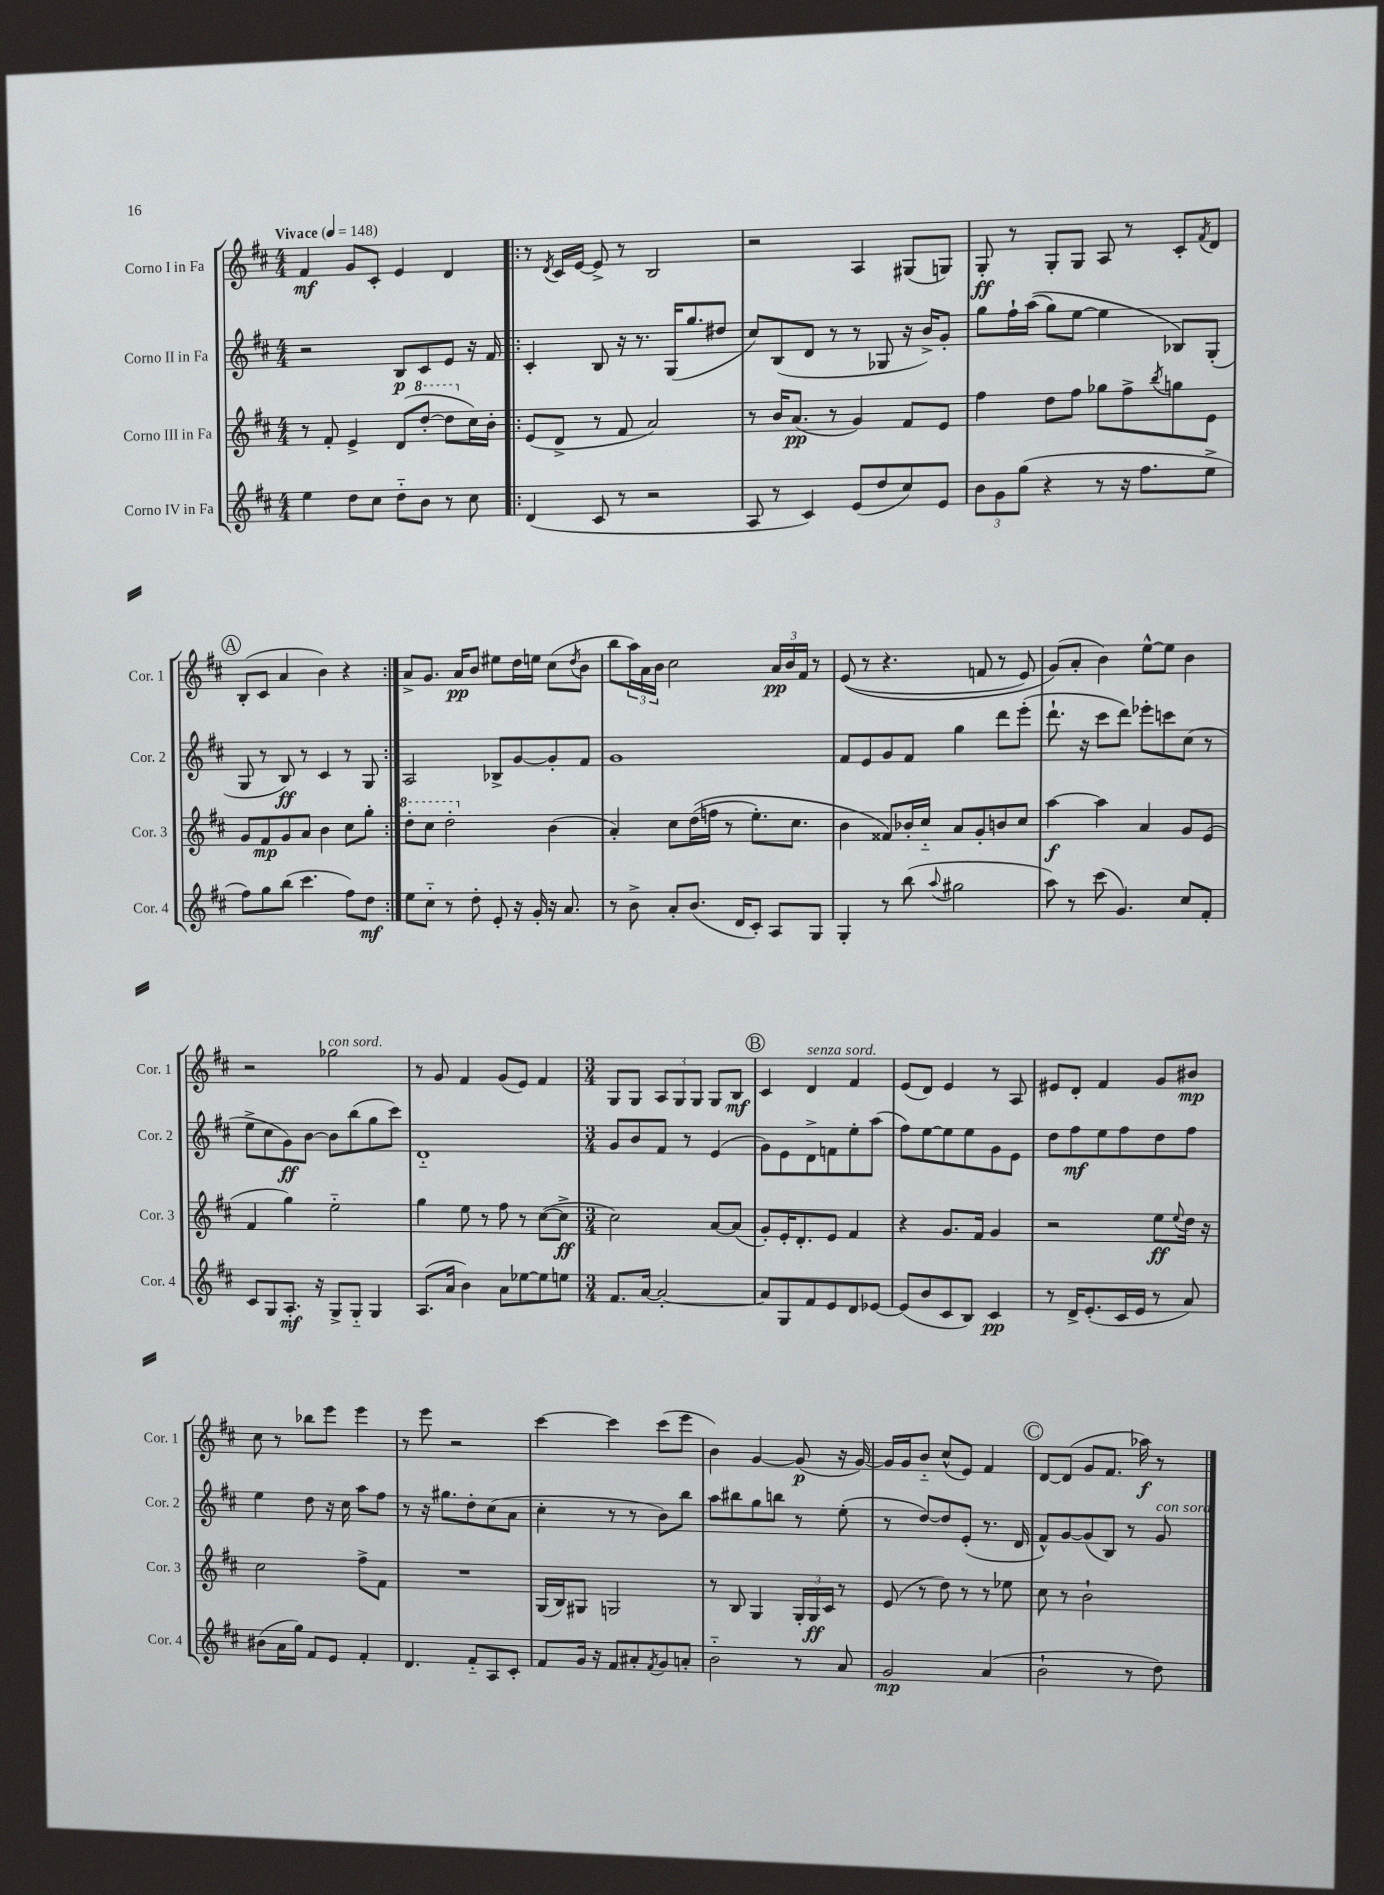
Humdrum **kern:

**kern	**kern	**kern	**kern
*staff4	*staff3	*staff2	*staff1
*clefG2	*clefG2	*clefG2	*clefG2
*k[f#c#]	*k[f#c#]	*k[f#c#]	*k[f#c#]
*M4/4	*M4/4	*M4/4	*M4/4
*MM148	*MM148	*MM148	*MM148
4ee\	8r	2r	4f#/
.	8f#'/	.	.
8dd\L	4e^/	.	8g/L
8cc#\J	.	.	8c#'/J
8dd'~\L	(8d/L	8B/L	4e/
8b\J	[8ddd'/J	8c#/	.
8r	8ddd\]L	8e/J	4d/
8cc#\	16cc#\L)	16r	.
.	16b'\JJ	16f#/	.
=!|:	=!|:	=!|:	=!|:
(4d/	(8e/L	4c#'/	8r
.	.	.	8qd/
.	8d^/J	.	16c#/LL
.	.	.	[16e/JJ
8c#/	8r	8B/	8e^/]
8r	8f#/	16r	8r
.	.	8.r	.
2r	2a/)	.	2B/
.	.	(16G/LK	.
.	.	8.gg/	.
.	.	8dd#/J	.
=	=	=	=
8A/	8r	8cc#/L)	2r
8r	16b/LK	(8B/	.
.	(8.a/J	.	.
4c#/)	.	8d/J	.
.	8r	8r	.
(8e/L	4g/)	8r	4A/
8dd/	.	8G-/	.
8cc#/)	8f#/L	16r	(8G#/L
.	.	16b^/LK)	.
8e/J	8e/J	8g'/J	8G/J)
=	=	=	=
12b\L	4ff#\	8gg\L	8G'/
12g\	.	.	.
.	.	16ff#`\L	8r
(12gg\J	.	.	.
.	.	&((16aa\JJ	.
4r	8dd\L	8gg\L)	8G'/L
.	8ff#\J	[8ee\J	8G/J
8r	8gg-\L	4ee\]	8A/
16r	8ff#^\	.	8r
8.ff#\L	.	.	.
.	8qbb/	.	.
.	8gg\	8B-/L&)	8c#'/L
.	.	.	8qf#/
8ee^\J	8e\J	(8G'/J	8d/J
=	=	=	=
8ff#\L)	8g/L	8G/	(8B'/L
8gg\	8f#/	8r	8c#/J
(8bb\J	8g/	8B/)	4a/
4.ccc#\	8a/J	8r	.
.	4b\	4c#/	4b\)
8ff#\L)	8cc#\L	8r	4r
8dd\J	8gg'\J	8G/	.
=:|!	=:|!	=:|!	=:|!
8ee\L	8ddd'\L	2A/	8a^/L
8cc#'~\J	8ccc#\J	.	8.g/J
8r	2ddd'\	.	.
.	.	.	16a/LK
8dd'\	.	.	8b/J
8e'/	.	8B-^/L	8ee#\L
16r	.	[8g/	16dd\L
16g'/	.	.	16ee\JJ
16r	(4b\	8g'/]	(8cc#\L
8.a/	.	.	.
.	.	.	8qdd/
.	.	8f#/J	8b\J
=	=	=	=
8r	4a'/)	1g	8bb\L
8b^\	.	.	24aa\L)
.	.	.	24a\
.	.	.	24b\JJ
8a'/L	8cc#\L	.	2cc#\
(8.b/J	&((16dd\L	.	.
.	16ff\JJ	.	.
.	8r	.	.
16d/LK	.	.	.
8c#'/J)	8.ee'\L)	.	.
8A/L	.	.	24a/LL
.	.	.	24b/
.	8.cc#\J	.	.
.	.	.	24f#/JJ
8G/J	.	.	8r
=	=	=	=
4G'/	4b\	8f#/L	&((8e/
.	.	8e/	8r
8r	8f##/L&)	8g/	4.r
(8bb\	16b-'/L	8f#/J	.
.	16cc#'~/JJ	.	.
8qqaa/	.	.	.
2gg#\	8a/L	4gg\	.
.	8g'/	.	8f/
.	8b/	8ddd\L	8r
.	8cc#/J	(8eee'\J	8e/)
=	=	=	=
8aa\)	[4aa\	8.ddd`\	(8g/L&)
8r	.	.	8a'/J
.	.	16r	.
(8ccc#\	4aa\]	8ccc#\L	4b\)
4.g/)	.	8ddd\J)	.
.	4a/	8eee-'\L	[8ee^^\L
.	.	8ccc\	8ee\]J
8cc#/L	8g/L	(8cc#\J	4b\
8f#'/J	(8e/J	8r	.
=	=	=	=
8c#/L	4f#/	8ee^\L	2r
8G/	.	8cc#\	.
8.A'/J	4gg\)	8g\)	.
.	.	[8b\J	.
16r	.	.	.
8G^/L	2ee'~\	8b\]L	2gg-\
8G'~/J	.	(8bb\	.
4G/	.	8gg\	.
.	.	8ccc#\J)	.
=	=	=	=
(8.A/L	4gg\	1d'~	8r
.	.	.	8g/
16a/Jk	.	.	.
4b\)	8ee\	.	4f#/
.	8r	.	.
8a\L	8ff#\	.	(8g/L
[8ee-\	8r	.	8e/J)
8ee-\]	([8cc#\L	.	4f#/
8ee\J	8cc#^\]J	.	.
=	=	=	=
*M3/4	*M3/4	*M3/4	*M3/4
8.f#/L	2cc#\)	8g/L	8G/L
.	.	8b/	8G/J
[16a/Jk	.	.	.
2a'/_	.	8f#/J	12A/L
.	.	.	12G/
.	.	8r	.
.	.	.	12G/J
.	[8a/L	(4e/	8G/L
.	(8a/]J	.	8B/J
=	=	=	=
8a/]L	8g'/L)	8g\L)	4c#/
8G/	16e'/K	8e\	.
.	8.d'/	.	.
8f#/	.	8d^\	4d/
8e/	8e/J	8f\	.
8d/	4f#/	8ee'\	4f#/
[8e-/J	.	(8aa\J	.
=	=	=	=
(8e-/]L	4r	8ff#\L)	(8e/L
8b/	.	[8ee\	8d/J)
8c#/	8.g/L	8ee\]	4e/
8B/J)	.	8ee\	.
.	16f#/Jk	.	.
4c#/	4g/	8g\	8r
.	.	8e\J	8A/
=	=	=	=
8r	2r	8dd\L	8e#/L
16d^/LK	.	8ff#\	8d'/J
(8.e'/	.	.	.
.	.	8ee\	4f#/
16c#/L	.	8ff#\	.
16e/JJ	.	.	.
8r	8ee\L	8dd\	8g/L
.	8qqee/	.	.
8a/)	16dd\Jk	8ff#\J	8b#/J
.	16r	.	.
=	=	=	=
(8b#\L	2cc#\	4ee\	8cc#\
16a\L	.	.	8r
16gg\JJ)	.	.	.
8f#/L	.	8dd\	8bb-\L
8e/J	.	16r	8eee\J
.	.	16cc#\	.
4f#'/	8ff#^\L	8aa\L	4eee\
.	8f#\J	8ff#\J	.
=	=	=	=
4.d/	2.r	8r	8r
.	.	16r	8eee\
.	.	8.gg#\L	.
.	.	.	2r
8f#'~/L	.	8dd'\	.
8A/	.	(8cc#\	.
8c#'/J	.	8a\J	.
=	=	=	=
8f#/L	(16G/LL	4cc#'\	[4ccc#\
.	16B/J)	.	.
16g/Jk	8G#/J	.	.
16r	.	.	.
8f#/L	2G/	8r	4ccc#\]
8a#'/	.	8r	.
8qf#/	.	.	.
8g/	.	8b\L)	(8ccc#\L
8a'/J	.	8bb\J	8eee\J
=	=	=	=
2b'~\	8r	8aa\L	4b\)
.	8B/	8bb#\	.
.	4G/	8gg\	[4g/
.	.	8bb\J	.
8r	24G'/LL	8r	(8g/]
.	24G/	.	.
.	24c#/JJ	.	.
8a/	8r	(8ee'\	16r
.	.	.	[16g/)
=	=	=	=
2g/	(8e/	8r	16g/]LL
.	.	.	16g/J
.	8r	[8dd/L)	8b'~/J
.	8dd\)	8dd/]	(8cc#^^/L
.	8r	(8e'/J	8e/J)
(4a/	8r	8.r	4f#/
.	8ee-\	.	.
.	.	16d/	.
=	=	=	=
2b`\	8cc#\	8f#^^/L)	[8d/L
.	8r	[8g/	(8d/]J
.	2b`\	(8g/]	8g/L
.	.	8B/J)	8.f#/J
8r	.	8r	.
.	.	.	16aa-\)
8dd\)	.	8g/	8r
==	==	==	==
*-	*-	*-	*-
